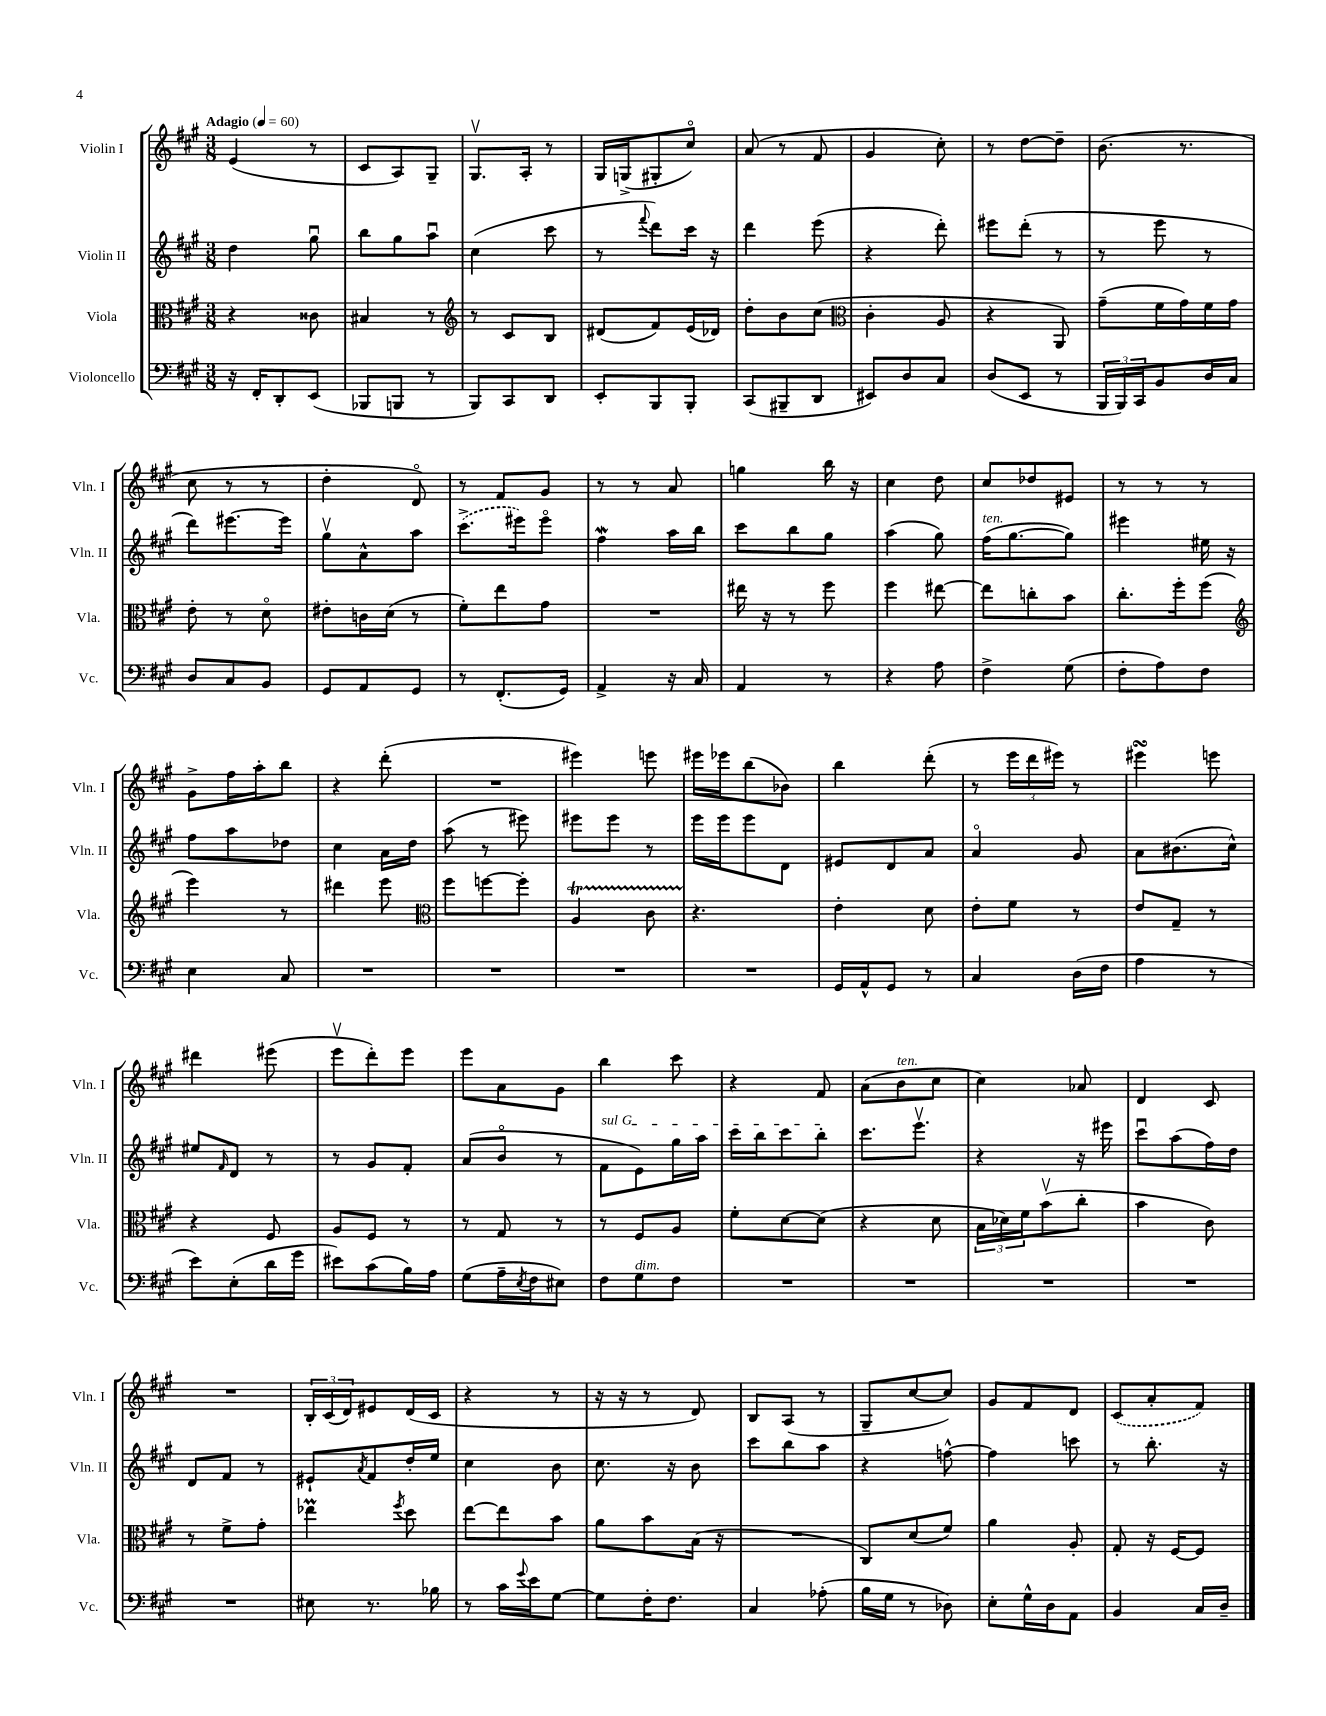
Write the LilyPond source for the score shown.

<<
\new StaffGroup <<
\new Staff = "s0" \with { instrumentName = "Violin I" shortInstrumentName = "Vln. I" } {
    \clef treble \key a \major \numericTimeSignature \time 3/8 \tempo "Adagio" 4 = 60
    e'4( r8 |
    cis'8 a8) gis8-- |
    gis8.\upbow a16-. r8 |
    gis16 g16->( gis8-. cis''8\flageolet) |
    a'8( r8 fis'8 |
    gis'4 cis''8-.) |
    r8 d''8~ d''8-- |
    b'8.( r8. |
    cis''8 r8 r8 |
    d''4-. d'8\flageolet) |
    r8 fis'8 gis'8 |
    r8 r8 a'8 |
    g''4 b''16 r16 |
    cis''4 d''8 |
    cis''8 des''8 eis'8 |
    r8 r8 r8 |
    gis'8-> fis''16 a''16-. b''8 |
    r4 d'''8-.( |
    R4. |
    eis'''4) e'''8 |
    eis'''16 ees'''16 b''8( bes'8) |
    b''4 d'''8-.( |
    r8 \tuplet 3/2 { e'''16 d'''16 eis'''16) } r8 |
    eis'''4\turn e'''8 |
    dis'''4 eis'''8( |
    e'''8\upbow d'''8-.) e'''8 |
    e'''8 a'8 gis'8 |
    b''4 cis'''8 |
    r4 fis'8 |
    a'8( b'8^\markup { \italic "ten." } cis''8 |
    cis''4) aes'8 |
    d'4 cis'8 |
    R4. |
    \tuplet 3/2 { b16-. cis'16( d'16) } eis'8 d'16( cis'16 |
    r4 r8 |
    r16 r16 r8 d'8) |
    b8 a8( r8 |
    gis8-- cis''8~ cis''8) |
    gis'8 fis'8 d'8 |
    \once \slurDashed cis'8( a'8-. fis'8) \bar "|." |
}
\new Staff = "s1" \with { instrumentName = "Violin II" shortInstrumentName = "Vln. II" } {
    \clef treble \key a \major \numericTimeSignature \time 3/8
    d''4 gis''8\downbow |
    b''8 gis''8 a''8\downbow |
    cis''4( cis'''8 |
    r8 \appoggiatura { fis'''8 } d'''8) cis'''16 r16 |
    d'''4 e'''8( |
    r4 d'''8-.) |
    eis'''8 d'''8-.( r8 |
    r8 e'''8 r8 |
    d'''8) eis'''8.~ eis'''16 |
    gis''8\upbow a'8-^ a''8 |
    \once \slurDashed cis'''8.->( eis'''16) eis'''8\flageolet |
    fis''4\mordent a''16 b''16 |
    cis'''8 b''8 gis''8 |
    a''4( gis''8) |
    fis''16^\markup { \italic "ten." }( gis''8.~ gis''8) |
    eis'''4 eis''16 r16 |
    fis''8 a''8 des''8 |
    cis''4 a'16 d''16 |
    a''8( r8 eis'''8) |
    eis'''8 eis'''8 r8 |
    e'''16 e'''16 e'''8 d'8 |
    eis'8 d'8 a'8 |
    a'4\flageolet gis'8 |
    a'8 bis'8.( cis''16-^) |
    eis''8 \grace { fis'16 } d'8 r8 |
    r8 gis'8 fis'8-. |
    a'8( b'8\flageolet r8 |
    \once \override TextSpanner.bound-details.left.text = \markup { \italic "sul G" } fis'8\startTextSpan e'8) gis''16 a''16 |
    cis'''16 b''16 cis'''8 b''8-.\stopTextSpan |
    cis'''8. e'''8.\upbow |
    r4 r16 eis'''16 |
    cis'''8\downbow a''8( fis''16) d''16 |
    d'8 fis'8 r8 |
    eis'8-! \acciaccatura { a'8 } fis'8 d''16-. e''16 |
    cis''4 b'8 |
    cis''8. r16 b'8 |
    cis'''8 b''8 a''8 |
    r4 f''8~-^ |
    f''4 c'''8 |
    r8 b''8.-. r16 \bar "|." |
}
\new Staff = "s2" \with { instrumentName = "Viola" shortInstrumentName = "Vla." } {
    \clef alto \key a \major \numericTimeSignature \time 3/8
    r4 cisis'8 |
    bis4 r8 |
    \clef treble r8 cis'8 b8 |
    dis'8( fis'8) e'16( des'16) |
    d''8-. b'8 cis''8( |
    \clef alto cis'4-. a8 |
    r4 a,8) |
    gis'8--( fis'16 gis'16) fis'16 gis'16 |
    e'8-. r8 d'8\flageolet |
    eis'8-. c'16 d'16( r8 |
    fis'8-.) e''8 gis'8 |
    R4. |
    eis''16 r16 r8 fis''8 |
    fis''4 eis''8~ |
    eis''8 c''8-. b'8 |
    cis''8.-. fis''16-. fis''8( |
    \clef treble e'''4) r8 |
    dis'''4 e'''8 |
    \clef alto fis''8 f''8~ f''8-. |
    a4\startTrillSpan cis'8 |
    r4.\stopTrillSpan |
    e'4-. d'8 |
    e'8-. fis'8 r8 |
    e'8 gis8-- r8 |
    r4 fis8 |
    a8 fis8 r8 |
    r8 gis8 r8 |
    r8 fis8 a8 |
    fis'8-. d'8~ d'8( |
    r4 d'8 |
    \tuplet 3/2 { b16 des'16) fis'16 } b'8\upbow( cis''8-. |
    b'4 cis'8) |
    r8 fis'8-> gis'8-. |
    ees''4\prall \acciaccatura { fis''8 } d''8 |
    e''8~ e''8 b'8 |
    a'8 b'8 b16( r16 |
    R4. |
    cis8) d'8( fis'8) |
    a'4 a8-. |
    gis8-. r16 fis16~ fis8 \bar "|." |
}
\new Staff = "s3" \with { instrumentName = "Violoncello" shortInstrumentName = "Vc." } {
    \clef bass \key a \major \numericTimeSignature \time 3/8
    r16 fis,16-. d,8-. e,8( |
    bes,,8 b,,8 r8 |
    b,,8) cis,8 d,8 |
    e,8-. b,,8 b,,8-. |
    cis,8( bis,,8-- d,8 |
    eis,8) d8 cis8 |
    d8( e,8 r8 |
    \tuplet 3/2 { b,,16 b,,16) cis,16 } b,8 d16 cis16 |
    d8 cis8 b,8 |
    gis,8 a,8 gis,8 |
    r8 fis,8.-.( gis,16) |
    a,4-> r16 cis16 |
    a,4 r8 |
    r4 a8 |
    fis4-> gis8( |
    fis8-. a8) fis8 |
    e4 cis8 |
    R4. |
    R4. |
    R4. |
    R4. |
    gis,16 a,16-^ gis,8 r8 |
    cis4 d16( fis16 |
    a4 r8 |
    e'8) e8-.( d'16 gis'16 |
    eis'8) cis'8( b16) a16 |
    gis8( a16-- \acciaccatura { e8 } fis16 eis8) |
    fis8 gis8^\markup { \italic "dim." } fis8 |
    R4. |
    R4. |
    R4. |
    R4. |
    R4. |
    eis8 r8. bes16 |
    r8 cis'16 \appoggiatura { gis'8 } e'16 gis8~ |
    gis8 fis16-. fis8. |
    cis4 aes8-.( |
    b16 gis16 r8 des8) |
    e8-. gis16-^ d16 a,8 |
    b,4 cis16 d16-- \bar "|." |
}
>>
>>
\layout { \context { \Score \remove "Bar_number_engraver" } }
